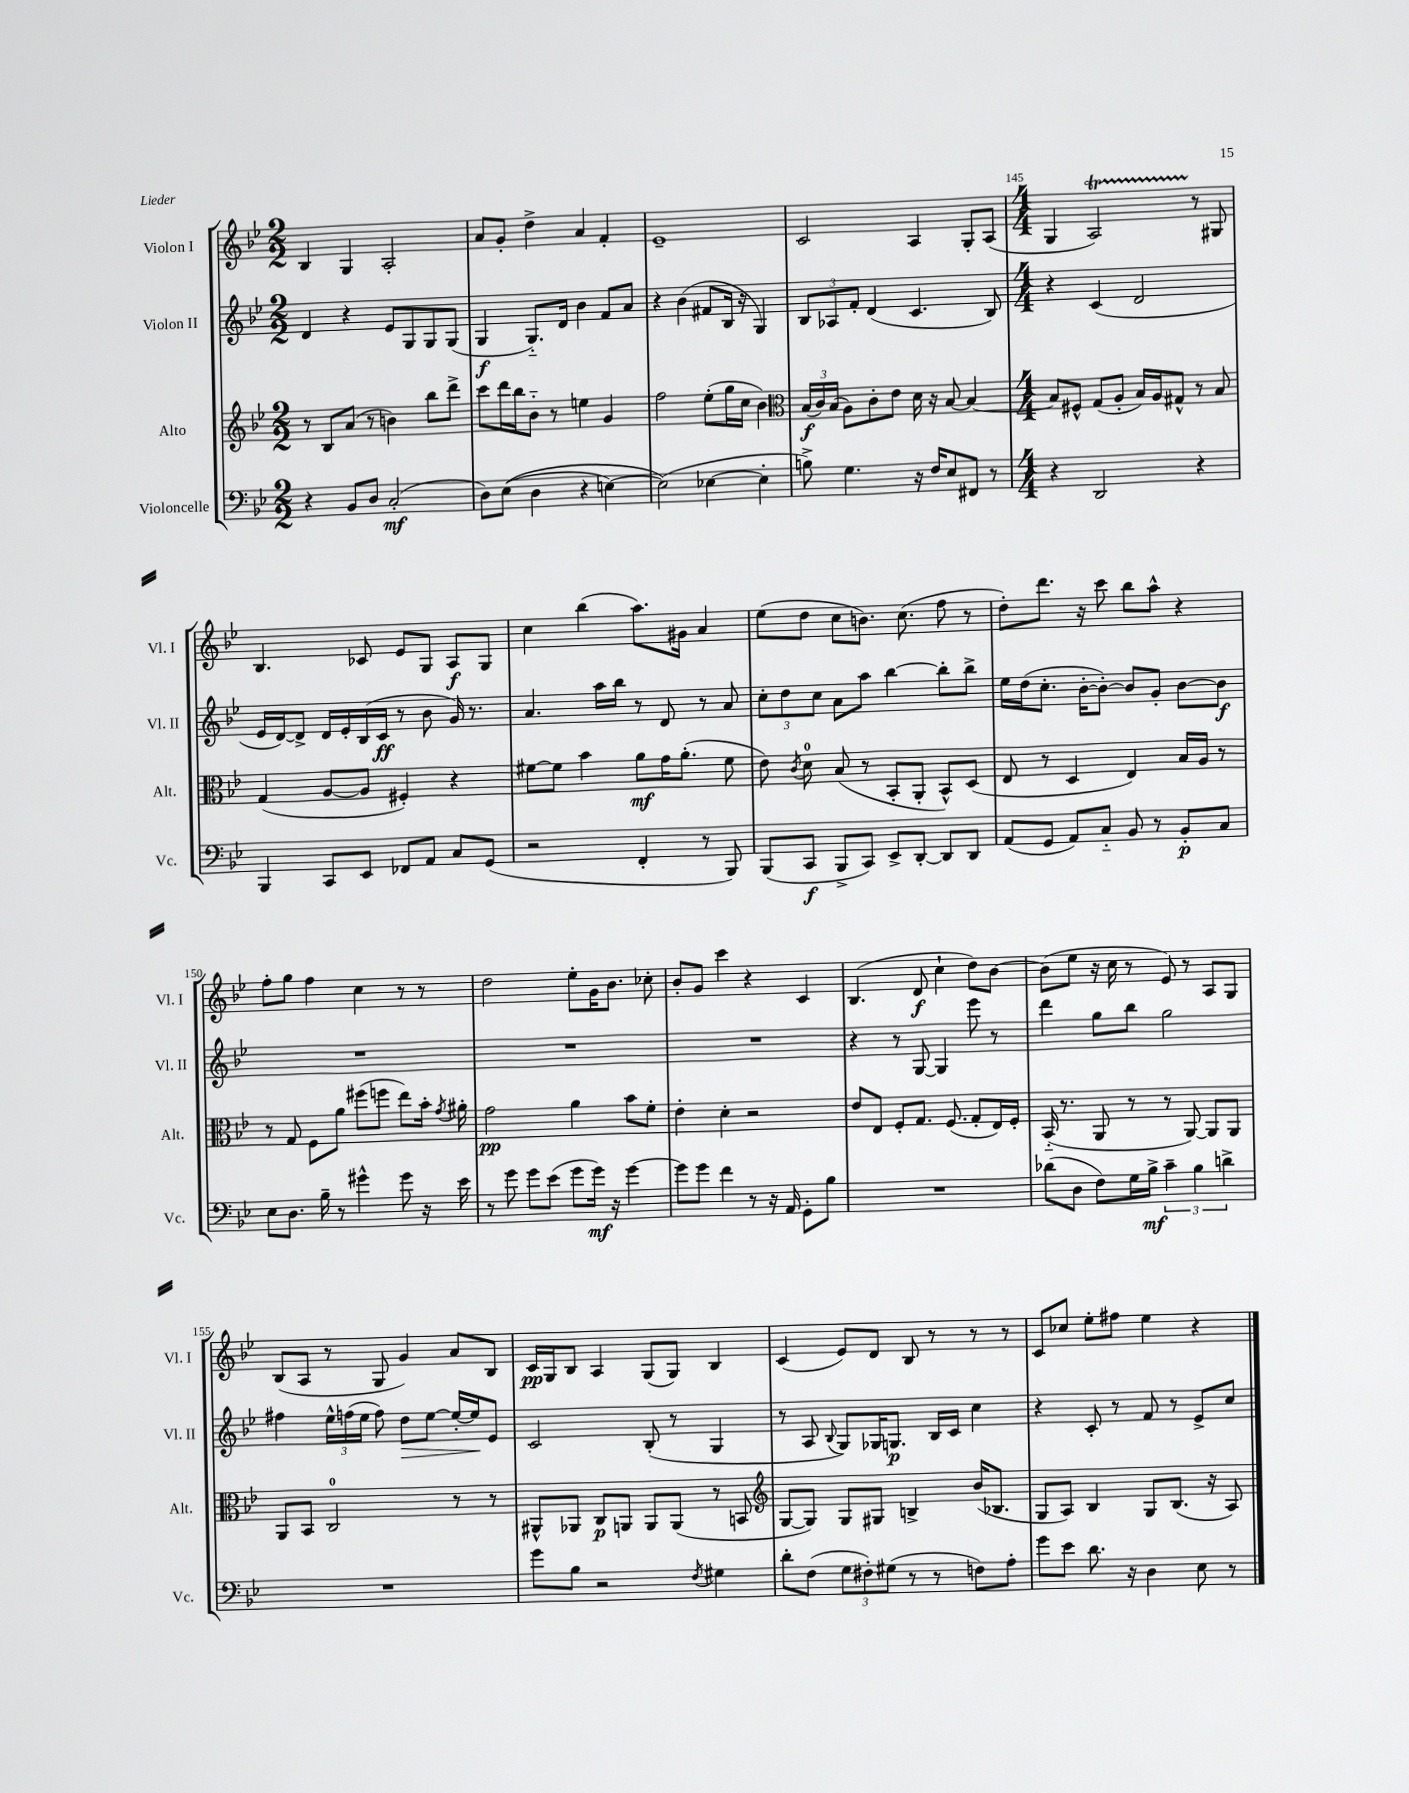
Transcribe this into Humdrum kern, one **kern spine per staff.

**kern	**kern	**kern	**kern
*staff4	*staff3	*staff2	*staff1
*clefF4	*clefG2	*clefG2	*clefG2
*k[b-e-]	*k[b-e-]	*k[b-e-]	*k[b-e-]
*M2/2	*M2/2	*M2/2	*M2/2
4r	8r	4d	4B-
.	8B-	.	.
8BB-	(8a	4r	4G
8D	8r	.	.
(2C'	4b)	8e-	2A'
.	.	8G	.
.	8bb-	8G	.
.	8ddd^	(8G	.
=	=	=	=
8D)	8ccc	4G	8a
&((8E-	16ddd	.	8g'
.	16bb-	.	.
4D	8b-'~	8.G'~)	4dd^
.	8r	.	.
.	.	16d	.
4r	4ee	4b-	4a
[4E)	4g	8f	4f'
.	.	8a	.
=	=	=	=
(2E]&)	2ff	4r	1e-~
.	.	(4b-	.
[4E-	(8ee-'	8f#	.
.	16gg	16B-	.
.	16cc	16r	.
4E-']	4b-)	4G)	.
=	=	=	=
*	*clefC3	*	*
8B^)	(24B-	12B-	2c
.	24c)	.	.
.	(24B-	12A-	.
4.G	8A)	.	.
.	.	12f'	.
.	8c'	(4d	.
.	8e-	.	.
16r	16d	4.c	4A
16F	16r	.	.
8E-	[8B-	.	.
8FF#	4B-_	.	8G'
8r	.	8B-)	(8A
=	=	=	=
*M4/4	*M4/4	*M4/4	*M4/4
4r	8B-]	4r	4G
.	8F#^^	.	.
2DD	(8G	(4c	2A)
.	8A'	.	.
.	16B-)	2d	.
.	16A	.	.
.	8G#^^	.	.
4r	8r	.	8r
.	8B-	.	8G#
=	=	=	=
4BBB-	(4G	16e-	4.B-
.	.	[16d)	.
.	.	8d^]	.
8CC	[8A	16d	.
.	.	16e-'	.
8EE-	8A]	(16B-	8c-
.	.	16c	.
8FF-	4F#')	8r	8e-
8AA	.	8b-	8G
8C	4r	16g)	8A
.	.	8.r	.
(8GG	.	.	8G
=	=	=	=
2r	[8f#	4.a	4cc
.	8f#]	.	.
.	4b-	.	(4bb-
.	.	16aa	.
.	.	16bb-	.
4FF'	8a	8r	8.aa)
.	16g	8d	.
.	(8.a'	.	16g#
8r	.	8r	4a
8BBB-)	8f#	8a	.
=	=	=	=
(8BBB-	8e-)	12cc'	(8ee-
.	.	12dd	.
.	8qc	.	.
8CC	8d	.	8dd
.	.	12cc	.
8BBB-^	(8B-	8a	8cc
8CC)	8r	8aa	8.b)
8EE-^	8BB-'	[4bb-	.
.	.	.	(8.cc
[8DD'	8AA'	.	.
8DD]	8BB-^^)	8bb-']	8ff
8DD	(8D	8bb-^	8r
=	=	=	=
(8AA	8E-	16ee-	8dd')
.	.	(16dd	.
8GG	8r	8.cc'	8.ddd
8AA)	4D	.	.
.	.	[16b-'	16r
8C'~	.	8b-'_)	8ccc
8BB-	4E-)	8b-]	8bb-
8r	.	8g'	8aa^^
8BB-'	16B-	[8b-	4r
.	16A	.	.
8C	8r	8b-]	.
=	=	=	=
8E-	8r	1r	8ff'
8.D	8G	.	8gg
.	8F	.	4ff
16B-~	.	.	.
8r	8a	.	.
4g#^^	(8ff#	.	4cc
.	8ff	.	.
8g#	8ee-)	.	8r
16r	16b-'	.	8r
.	8qg	.	.
16e-	16a#'	.	.
=	=	=	=
8r	2g	1r	2dd
8g	.	.	.
8g	.	.	.
(8e-	.	.	.
8g	4a	.	8ee-'
16g)	.	.	16g
16r	.	.	8.b-
[4g	8b-	.	.
.	8f'	.	8cc-'
=	=	=	=
8g]	4e-'	1r	8b-'
8g	.	.	8g
4f	4d'	.	4ccc
8r	2r	.	4r
16r	.	.	.
16AA	.	.	.
8GG'	.	.	4c
8B-	.	.	.
=	=	=	=
1r	8e-	4r	(4.B-
.	8E-	.	.
.	8F'	8r	.
.	8.G	[8G	8d
.	.	4G]	4cc`
.	(8.F	.	.
.	8G'	8eee-	8dd)
.	16E-)	8r	[8b-
.	16F'	.	.
=	=	=	=
(8d-	(16BB-'~	4ddd	(8b-]
.	8.r	.	.
8D	.	.	8ee-
8F)	8AA	8gg	16r
.	.	.	16cc
16G	8r	8bb-	8r
16B-^	.	.	.
6c~	8r	2gg	8e-)
.	[8AA)	.	8r
6B-	.	.	.
.	8AA]	.	8A
6d^	.	.	.
.	8AA	.	8G
=	=	=	=
1r	8AA	4ff#	(8B-
.	8BB-	.	8A
.	2C	24ee-^^	8r
.	.	(24ff	.
.	.	24ee-	.
.	.	8ff)	8G
.	.	8dd	4g)
.	.	[8ee-	.
.	8r	16ee-'_	8a
.	.	16ee-]	.
.	8r	8e-	8B-
=	=	=	=
8g	8AA#^^	2c	16c
.	.	.	16G
8B-	8AA-	.	8B-
2r	8C	.	4A
.	8AA	.	.
.	8AA	(8B-'	(8G
.	(8AA	8r	8G)
8qF	.	.	.
4G#	8r	4G	4B-
.	8BB	.	.
=	=	=	=
*	*clefG2	*	*
8d'	[8G	8r	(4c
(8F	8G])	8A	.
.	.	8qqB-	.
12G	8G	8G)	8e-)
12F#')	.	.	.
.	8G#	16G-	8d
(12G#	.	.	.
.	.	8.G	.
8r	4B^	.	8B-
8r	.	16B-	8r
.	.	16c	.
8F)	(16b-	4cc	8r
.	8.B-	.	.
8A'	.	.	8r
=	=	=	=
8g	8G	4r	8c
8e-	8A)	.	8cc-
8.d	4B-	8c'	8ee-'
.	.	8r	8ff#
16r	.	.	.
4D	8G	8f	4ee-
.	(8.B-	8r	.
8E-	.	8e-^	4r
.	16r	.	.
8r	8A)	8cc	.
==	==	==	==
*-	*-	*-	*-
